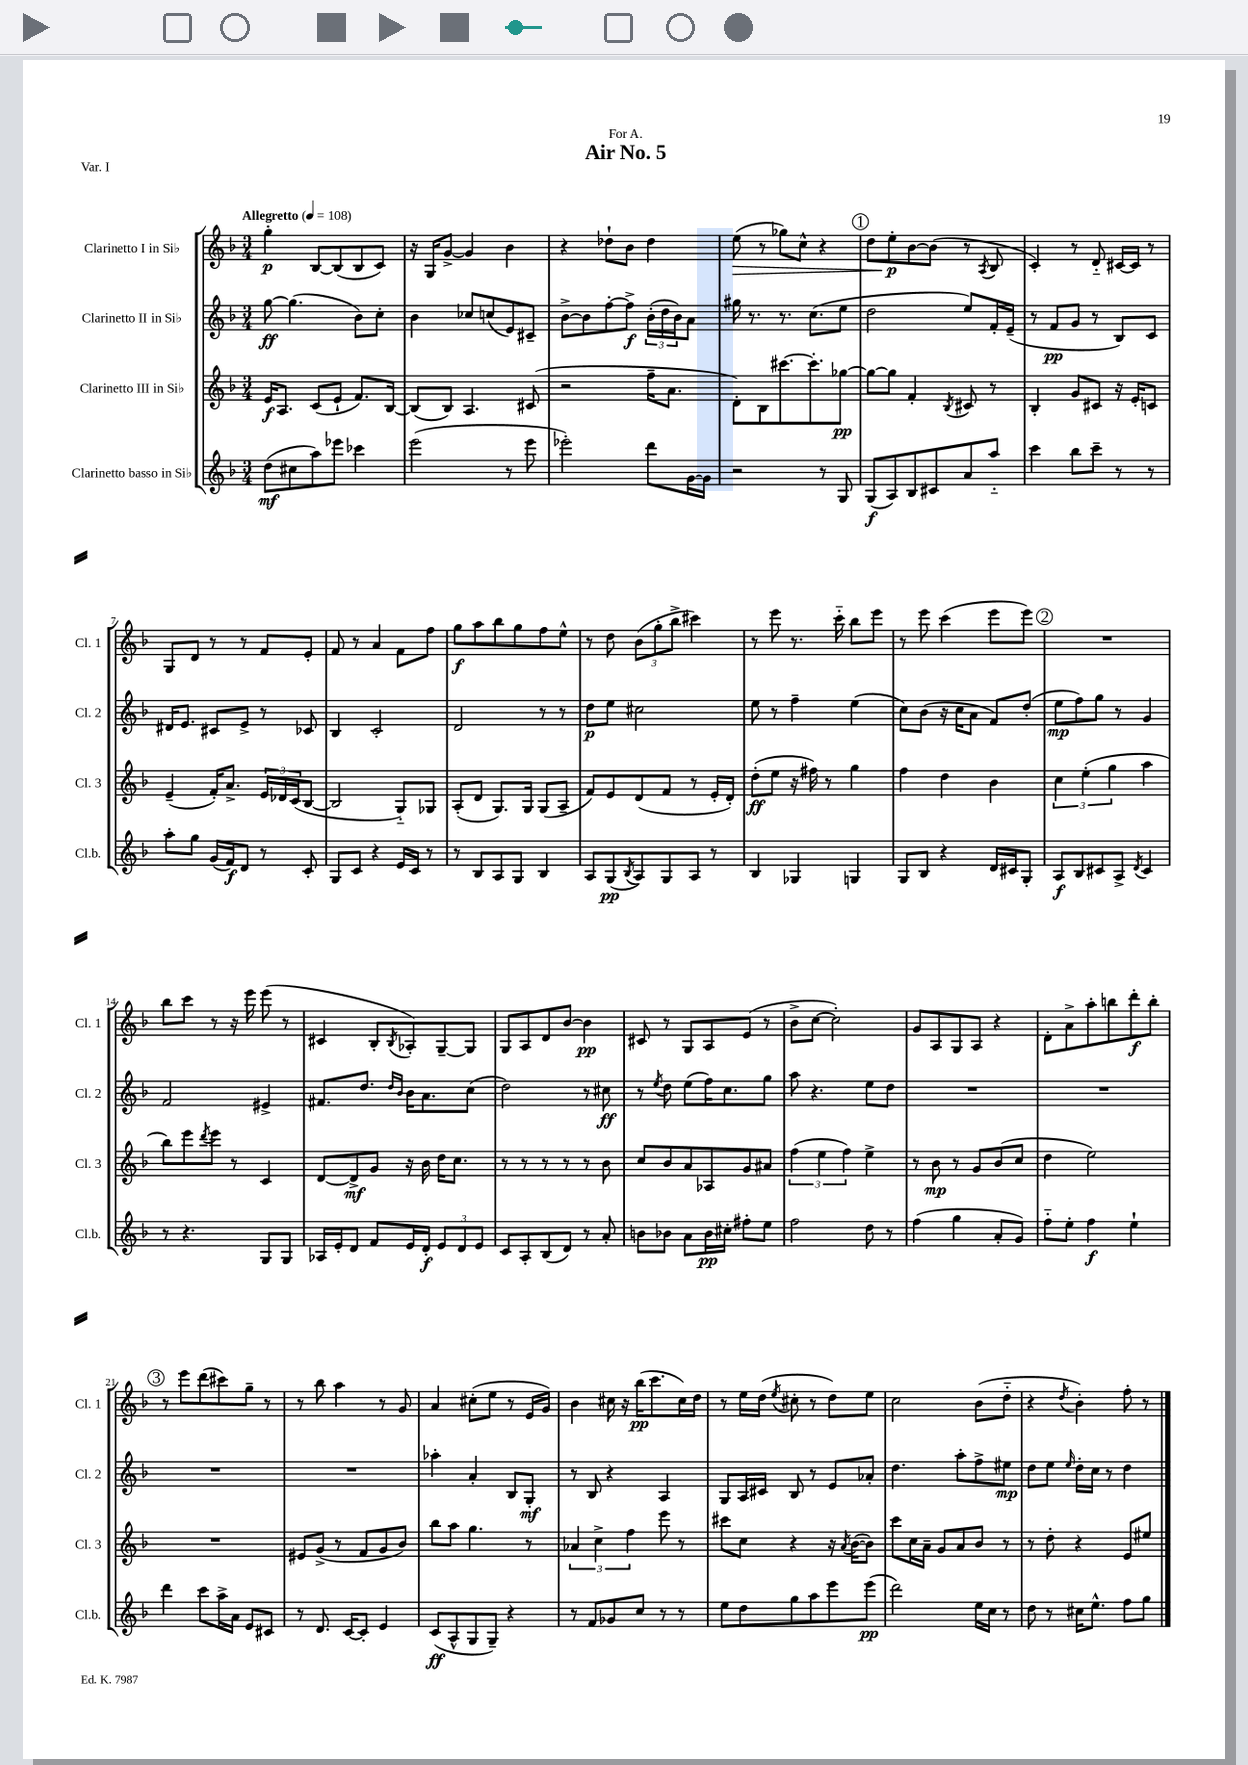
\header { title = "Air No. 5" dedication = "For A." piece = "Var. I" }
<<
\new StaffGroup <<
\new Staff = "s0" \with { instrumentName = "Clarinetto I in Sib" shortInstrumentName = "Cl. 1" } {
    \clef treble \key f \major \numericTimeSignature \time 3/4 \tempo "Allegretto" 4 = 108
    g''4-.\p bes8~ bes8( bes8 c'8) |
    r16 g16 g'8~-> g'4 bes'4 |
    r4 des''8-! bes'8 des''4 |
    e''8\>( r8 ges''8) c''8-^ r4 |
    \mark \markup { \circle "1" } d''8 e''8-.\p\! bes'8~ bes'8( r8 \acciaccatura { a8 } bes8 |
    c'4-.) r8 d'8-_ cis'16~ cis'16 r8 |
    g8 d'8 r8 r8 f'8 e'8-. |
    f'8 r8 a'4 f'8 f''8 |
    g''8\f a''8 bes''8 g''8 f''8 e''8-^ |
    r8 d''8 \tuplet 3/2 { bes'8( g''8-. bes''8-> } cis'''4) |
    r8 e'''8 r8. c'''16-_ bes''8 e'''8 |
    r8 e'''8 c'''4( e'''8 e'''8) |
    \mark \markup { \circle "2" } R2. |
    bes''8 c'''8 r8 r16 e'''16 e'''8( r8 |
    cis'4 bes8-. \acciaccatura { bes8 } aes8-.) g8~-- g8 |
    g8 a8 d'8 bes'8~ bes'4\pp |
    cis'8 r8 g8 a8 e'8( r8 |
    bes'8-> c''8~ c''2-.) |
    g'8 a8 g8 a8 r4 |
    d'8-. a'8-> a''8-. b''8 d'''8-.\f b''8-. |
    \mark \markup { \circle "3" } r8 e'''8 d'''8( cis'''8) g''8-- r8 |
    r8 bes''8 a''4 r8 g'8 |
    a'4 cis''8-.( e''8 r8 e'16 g'16) |
    bes'4 cis''16 r16 bes''16\pp( c'''8. cis''16) d''16 |
    r8 e''16 d''16( \acciaccatura { e''8 } cis''8-. r8 d''8) e''8 |
    c''2 bes'8( d''8-_ |
    r4 \acciaccatura { d''8 } bes'4-.) f''8-. r8 \bar "|." |
}
\new Staff = "s1" \with { instrumentName = "Clarinetto II in Sib" shortInstrumentName = "Cl. 2" } {
    \clef treble \key f \major \numericTimeSignature \time 3/4
    g''8~\ff g''4.( bes'8) c''8-. |
    bes'4 ces''8 c''8( e'8) cis'8-- |
    bes'8~-> bes'8 f''8~-. f''8->\f \tuplet 3/2 { bes'16-.( d''16 bes'16) } a'8 |
    gis''16 r8. r8. c''8.( e''8 |
    \mark \markup { \circle "1" } d''2 e''8) f'16-. e'16--( |
    r8 f'8\pp g'8 r8 bes8) c'8 |
    dis'16 e'8. cis'8 e'8-> r8 ces'8 |
    bes4 c'2-. |
    d'2 r8 r8 |
    d''8\p e''8 cis''2 |
    e''8 r8 f''4-- e''4( |
    c''8) bes'8( r16 c''16 a'8 f'8) d''8-.( |
    \mark \markup { \circle "2" } e''8\mp f''8) g''8 r8 g'4 |
    f'2 eis'4-> |
    fis'8. d''8. \grace { d''16 bes'16 } bes'16 a'8. c''8( |
    d''2) r8 cis''8\ff |
    r8 \acciaccatura { e''8 } d''8 e''8( f''16) c''8. g''8 |
    a''8 r4. e''8 d''8 |
    R2. |
    R2. |
    \mark \markup { \circle "3" } R2. |
    R2. |
    aes''4-. a'4-. bes8 g8-.\mf |
    r8 bes8 r4 a4 |
    g8 a16 cis'16 bes8 r8 e'8 aes'8-. |
    d''4. a''8-. f''8-> eis''8\mp |
    d''8 e''8 \grace { e''16 } d''16-. c''16 r8 d''4 \bar "|." |
}
\new Staff = "s2" \with { instrumentName = "Clarinetto III in Sib" shortInstrumentName = "Cl. 3" } {
    \clef treble \key f \major \numericTimeSignature \time 3/4
    e'16\f a8. c'8( e'8-! f'8.) bes16~ |
    bes8( bes8) a4. cis'8( |
    r2 f''16-- a'8. |
    d'8-.) bes8 cis'''8.~ cis'''8.-. ges''8~\pp |
    \mark \markup { \circle "1" } ges''8~ ges''8 f'4-. \acciaccatura { bes8 } cis'8 r8 |
    bes4-. g'8 cis'8 r16 e'16-. c'8 |
    e'4--( f'16-.) a'8.-> \tuplet 3/2 { e'16 des'16 c'16( } bes8~ |
    bes2 g8-_) ges8 |
    a8-.( d'8 g8.) g16 g8( a8-- |
    f'8) e'8 d'8( f'8 r8 e'16-. d'16-.) |
    d''8-.\ff( e''8 r16 fis''16) r8 g''4 |
    f''4 d''4 bes'4 |
    \mark \markup { \circle "2" } \tuplet 3/2 { c''4 e''4-.( g''4 } a''4 |
    bes''8) e'''8 \acciaccatura { d'''8 } e'''8 r8 c'4 |
    d'8~ d'8->\mf g'8 r16 bes'16 d''16 c''8. |
    r8 r8 r8 r8 r8 bes'8 |
    c''8 bes'8 a'8 aes8 g'8 ais'8 |
    \tuplet 3/2 { f''4( e''4 f''4) } e''4-> |
    r8 bes'8\mp r8 g'8 bes'8( c''8 |
    d''4 e''2) |
    \mark \markup { \circle "3" } R2. |
    eis'8 g'8->( r8 f'8 g'8 bes'8) |
    bes''8 a''8 g''4. r8 |
    \tuplet 3/2 { aes'4 c''4-> f''4 } e'''8 r8 |
    cis'''8 c''8 r4 r16 \acciaccatura { a'8 } bes'16~( bes'8) |
    c'''8 c''16 a'16-- g'8 a'8 bes'8 r8 |
    r8 d''8-. r4 e'8 eis''8 \bar "|." |
}
\new Staff = "s3" \with { instrumentName = "Clarinetto basso in Sib" shortInstrumentName = "Cl.b." } {
    \clef treble \key f \major \numericTimeSignature \time 3/4
    d''8\mf( cis''8 a''8) ees'''8 ces'''4 |
    e'''2( r8 e'''8 |
    ees'''2-.) d'''8 g'16~ g'16 |
    r2 r8 g8 |
    \mark \markup { \circle "1" } g8\f( a8) bes8 cis'8 a'8 a''8-_ |
    c'''4 bes''8 c'''8-- r8 r8 |
    a''8-. g''8 g'16( f'16\f) d'8 r8 c'8-. |
    g8 c'8 r4 e'16 c'16 r8 |
    r8 bes8 a8 g8 bes4 |
    a8 g8\pp( \acciaccatura { bes8 } a8) g8 a8 r8 |
    bes4 ges4 g4 |
    g8 bes8 r4 d'16 cis'16 g8-. |
    \mark \markup { \circle "2" } a8\f bes8 cis'8 a8-> \acciaccatura { d'8 } cis'4 |
    r8 r4. g8 g8 |
    aes16 e'16-. d'8 f'8 e'16 d'16-.\f \tuplet 3/2 { e'8 d'8 e'8 } |
    c'8 a8-. bes8( d'8) r8 a'8-. |
    b'8 bes'8 a'8 bes'16\pp cis''16-. fis''8-. e''8 |
    f''2 d''8 r8 |
    f''4( g''4 a'8-. g'8) |
    f''8-_ e''8-. f''4\f e''4-! |
    \mark \markup { \circle "3" } d'''4 c'''8 a''16-> a'16 e'8 cis'8 |
    r8 d'8. c'16~ c'8-. e'4 |
    c'8\ff( a8-^ g8 g8--) r4 |
    r8 f'8 ges'8 c''8 r8 r8 |
    e''8 d''8 g''8 a''8 e'''8 e'''8\pp( |
    d'''2) e''16 c''16 r8 |
    d''8 r8 cis''16 e''8.-^ f''8 g''8 \bar "|." |
}
>>
>>
